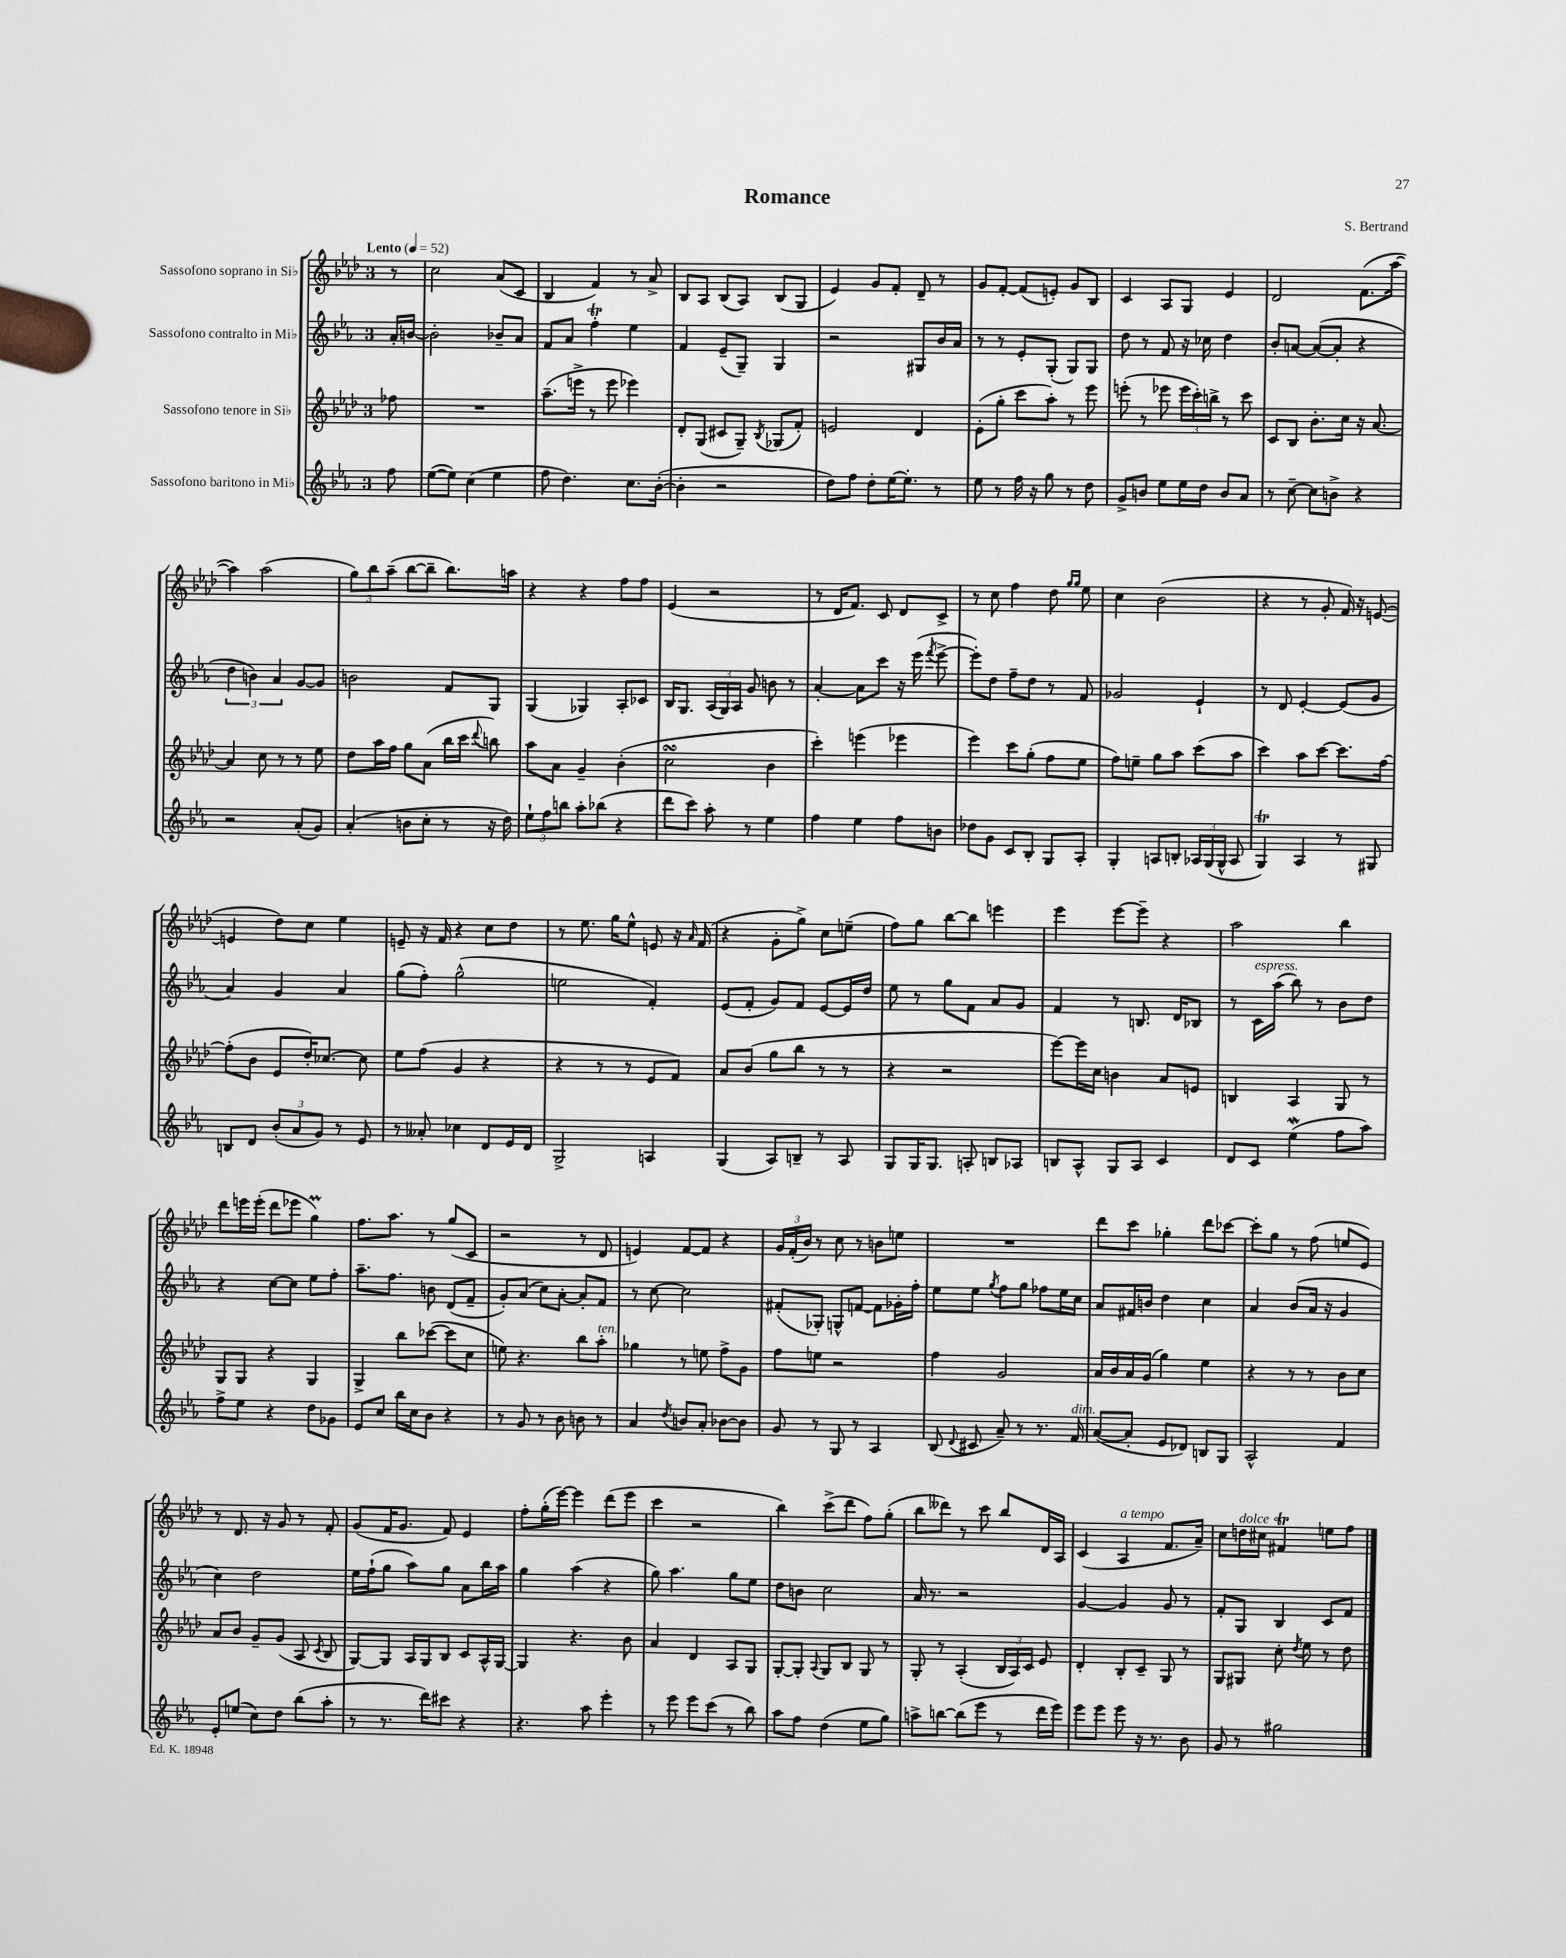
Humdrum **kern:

**kern	**kern	**kern	**kern
*staff4	*staff3	*staff2	*staff1
*clefG2	*clefG2	*clefG2	*clefG2
*k[b-e-a-]	*k[b-e-a-d-]	*k[b-e-a-]	*k[b-e-a-d-]
*M3/4	*M3/4	*M3/4	*M3/4
*MM52	*MM52	*MM52	*MM52
8ff	8ff-	16a-'	8r
.	.	[16b	.
=	=	=	=
([8ee-	2.r	2b']	2cc
8ee-])	.	.	.
(4cc	.	.	.
4ee-	.	8b-~	(8a-
.	.	8a-	8c
=	=	=	=
8ff	(8.aa-~	8f	4B-
4.dd)	.	8a-	.
.	16eee^	.	.
.	8r	4ff'	4f)
.	8eee	.	.
8.cc	4eee-)	4ee-	8r
.	.	.	8a-^
([16b-'	.	.	.
=	=	=	=
4b-']	8d-'	4f	8B-
.	(8G	.	8A-
2r	8c#	(8e-~	(8B-
.	8G~)	8G~)	8A-)
.	8qB-	.	.
.	(8G-	4G	(8B-
.	8f')	.	8G
=	=	=	=
8dd)	2e	2r	4e-)
8ff	.	.	.
8dd'	.	.	8g
[16ee-	.	.	8f'
8.ee-']	.	.	.
.	4d-	8G#	8d-~
8r	.	16b-	8r
.	.	16a-	.
=	=	=	=
8ee-	(8e-'	8r	8g
8r	8gg'	8r	[8f'
16ff	8ccc	8e-'	(8f]
16r	.	.	.
8gg	8aa-')	(8G'	8e')
8r	8r	8G)	8g
8dd	8eee-	8G	8B-
=	=	=	=
8g^	(8eee'	8dd	4c
8b	8r	8r	.
8ee-	8eee-	8f	8A-
16ee-	24eee-	16r	8G
.	24ccc')	.	.
16dd	.	16cc-	.
.	24bb^	.	.
8b	8r	4dd	4e-
8a-	8ccc	.	.
=	=	=	=
8r	8c	8b-'	2d-
[8cc~	8B-	[8a	.
8cc]	8.b-'	(8a_	.
8b^	.	8a']	.
.	16cc	.	.
4r	16r	4r	(8.f
.	[8.a-	.	.
.	.	.	[16aa-
=	=	=	=
2r	4a-]	6dd	4aa-])
.	.	6b)	.
.	8cc	.	(2aa-
.	.	6a-	.
.	8r	.	.
(8a-'	8r	[8g	.
8g)	8ee-	8g]	.
=	=	=	=
(4a-'	8dd-	2b	12gg)
.	.	.	12bb-
.	16aa-	.	.
.	.	.	(12aa-~
.	16ff	.	.
8b	8gg	.	[8bb-
8cc'	(8a-	.	8bb-~]
8r	16bb-	8f	8.bb-)
.	16ccc	.	.
.	8qqddd-	.	.
16r	8bb)	8G	.
16dd)	.	.	16aa
=	=	=	=
12ee-`	8aa-	(4G	4r
12ff	.	.	.
.	8a-	.	.
12bb	.	.	.
8aa-'	4g~	4G-)	4r
(8bb-	.	.	.
4r	(4b-'	8A-'	8ff
.	.	8c-	8ff
=	=	=	=
8ddd	2cc	16B-	(4e-
.	.	8.G	.
8ccc)	.	.	.
8aa-'	.	(24A-	2r
.	.	24G)	.
.	.	24A-	.
8r	.	8g	.
4ee-	4b-	8b	.
.	.	8r	.
=	=	=	=
4ff	4ccc')	[4a-'	8r
.	.	.	16d-
.	.	.	8.f)
4ee-	(4eee	8a-]	.
.	.	8ccc	8c
8ff	4eee-	16r	8d-
.	.	(16eee-	.
.	.	8qfff	.
8b	.	[8eee-^	8c^
=	=	=	=
8dd-	4eee-)	8eee-'])	8r
8g	.	8dd	8cc
8c	8ccc	8ff~	4ff
8B-'	(8gg'	8dd	.
8G	8ff	8r	8dd-
.	.	.	16qqgg
.	.	.	16qqgg
8A-'	8ee-	8f	8ee-
=	=	=	=
4G'	8ff)	2g-	4cc
.	8ee~	.	.
8A	8gg	.	(2b-
8B'	8aa-	.	.
24A-	(8ccc	4e-`	.
(24G	.	.	.
24G^^	.	.	.
8A-	8aa-	.	.
=	=	=	=
4G)	4ccc)	8r	4r
.	.	8d	.
4A-	8aa-	[4e-'	8r
.	[8ccc	.	8g'
8r	8.ccc]	(8e-]	16f)
.	.	.	16r
8G#	.	8g	([8e
.	[16ff	.	.
=	=	=	=
8B	(8ff']	4a-)	4e]
8d	8b-	.	.
(12b-'	8e-	4g	8dd-)
12a-	.	.	.
.	16dd-')	.	8cc
12g)	.	.	.
.	[8.cc-	.	.
8r	.	4a-	4ee-
8e-	8cc-]	.	.
=	=	=	=
8r	8ee-	(8gg	8e~
8a--'	(8ff	8ff')	16r
.	.	.	16f
4cc-	4g	(2gg^^	4r
8d	4r	.	8cc
16e-	.	.	8dd-
16d	.	.	.
=	=	=	=
2G^	4r	2ee	8r
.	.	.	8.ee-
.	8r	.	.
.	.	.	16gg
.	8r	.	8ee-^^
4A	8e-	4f')	8e
.	8f)	.	16r
.	.	.	16qqa-
.	.	.	(16f
=	=	=	=
(4G	8a-	(8e-	4r
.	(8b-	8f'	.
8A-)	8gg	8g)	8g'
8B~	8bb-	8f	8gg^)
8r	8r	[8e-	8cc
8A-	8r	16e-]	(8ee~
.	.	16dd	.
=	=	=	=
8G	4r	8ee-	8ff)
16G	.	8r	8gg
8.G	.	.	.
.	2r	8gg	[8bb-
8A'	.	8f	8bb-]
8B	.	8a-	4eee
8A-	.	8g	.
=	=	=	=
8B	[8eee-)	4f	4eee-
8A-^^	16eee-]	.	.
.	16cc	.	.
8G	4b	8r	[8eee-
8A-	.	8.B	8eee-~]
4c	8a-	.	4r
.	.	16d	.
.	8e	8B-	.
=	=	=	=
8d	4B	8r	2aa-
8c	.	16c	.
.	.	(16aa-	.
(4ee-	4A-	8bb-)	.
.	.	8r	.
8ff	8G	8b-	4bb-
8aa-)	8r	8dd	.
=	=	=	=
8ff^	8G	4r	8ddd-
8ee-	8G	.	16eee
.	.	.	(16eee'
4r	4r	[8cc	8ddd-
.	.	8cc]	8eee-
8dd	4G	8ee-	4gg)
8g-	.	8ff'	.
=	=	=	=
8e-	4G^	8.aa-~	8.ff
8cc	.	.	.
.	.	8.ff	8.aa-
16bb-	8bb-	.	.
16cc	.	.	.
8b-	([8ccc-	8b	8r
4r	8ccc-]	(8d	(8gg
.	8cc	8f~	8c
=	=	=	=
8r	8ee)	8g')	2r
8g	4.r	(8a-	.
8r	.	8cc)	.
8b-	.	[8a-'	.
8b	8bb-	8a-']	8r
8r	8aa-'	8f	8d-
=	=	=	=
4a-	4gg-	8r	4e)
.	.	[8cc	.
8qdd	.	.	.
8b	8r	2cc]	[8f
8a-'	8ee	.	8f]
[8b-	8ff^	.	4r
8b-]	8g	.	.
=	=	=	=
8g	8ff	(8f#'	24g
.	.	.	(24f'
.	.	.	24b-)
8r	8ee	8G-')	8r
8G	2r	8G^^	8cc
8r	.	[8f	8r
4A-	.	8f]	8b
.	.	16g-'	8ee
.	.	16ff'	.
=	=	=	=
(8B-	4ff	8ee-	2.r
8qqd	.	.	.
8c#	.	8ee-	.
.	.	8qgg	.
8a-~)	2g	8ff	.
8r	.	8gg	.
8.r	.	8ff-	.
.	.	16ee-	.
16f	.	16cc	.
=	=	=	=
([8a-	16a-	8a-	8ddd-
.	16b-	.	.
8a-']	16a-	16f#	8ccc
.	(16g	16b	.
8e-	4gg)	4dd	4gg-'
8d-)	.	.	.
8B	4ee-	4cc	8ddd-
8G	.	.	[8ccc-
=	=	=	=
2A-^^	4r	4a-	8ccc-']
.	.	.	8gg
.	8r	(8b-	8r
.	8r	16a-	(8ff
.	.	16r	.
4f	8b-	4g	8ee
.	8cc	.	8e-)
=	=	=	=
8e-'	8a-	4cc)	8r
(8ee	8b-	.	8.d-
8cc)	8g~	2dd	.
.	.	.	16r
8dd	(8g	.	8g
(8bb-	8A-	.	8r
.	8qc	.	.
8aa-'	8B-	.	8f'
=	=	=	=
8r	[8G)	16ee-	(8g
.	.	(16ff`	.
8.r	8G]	8gg	16f
.	.	.	8.g
.	16A-	8aa-)	.
16ddd)	16G	.	.
8ccc#	8B-	8gg	8f)
4r	8c	8a-	4e-
.	16A-^^	16bb-	.
.	[16G	16aa-	.
=	=	=	=
4.r	4G]	4gg	8ff'
.	.	.	(16gg'
.	.	.	[16eee-)
.	4.r	(4aa-	4eee-]
8aa-	.	.	.
4eee-'	.	4r	(8ddd-
.	8b-	.	8eee-
=	=	=	=
8r	4a-	8gg)	4ccc
8eee-	.	4.aa-	.
8eee-	4d-	.	2r
(8ccc	.	.	.
8r	8A-	8gg	.
8bb-)	8G	8ee-	.
=	=	=	=
8aa-	[8G'	8dd	4bb-)
8ff	8G']	8b	.
.	8qqA-	.	.
(4dd	8G	2cc	(8ccc^
.	8B-	.	8ddd-
8ee-	8G	.	8ff)
8gg)	8r	.	(8gg'
=	=	=	=
8aa^	8G'	16a-	8bb-
.	.	8.r	.
[8bb	8r	.	8ddd--)
(8bb]	(4A-'	2r	8r
8eee-	.	.	8ccc
8r	24B-	.	8bb-
.	24A-)	.	.
.	24c	.	.
16ddd	8e-	.	16d-
16eee-)	.	.	16A-
=	=	=	=
8eee-	4d-'	[4g	(4c
8eee-	.	.	.
8eee-	8B-'	4g]	4A-
16r	8c~	.	.
8.r	.	.	.
.	8G	8g	8.f
8b-	8r	8r	.
.	.	.	16a-~)
=	=	=	=
8g	8G	8f'	8cc
8r	8G#	8G	16dd
.	.	.	16cc#
2gg#	8cc'	4B-	4f#
.	8qdd-	.	.
.	8ee-	.	.
.	8r	8c	8ee
.	8dd-	8f	8ff
==	==	==	==
*-	*-	*-	*-
